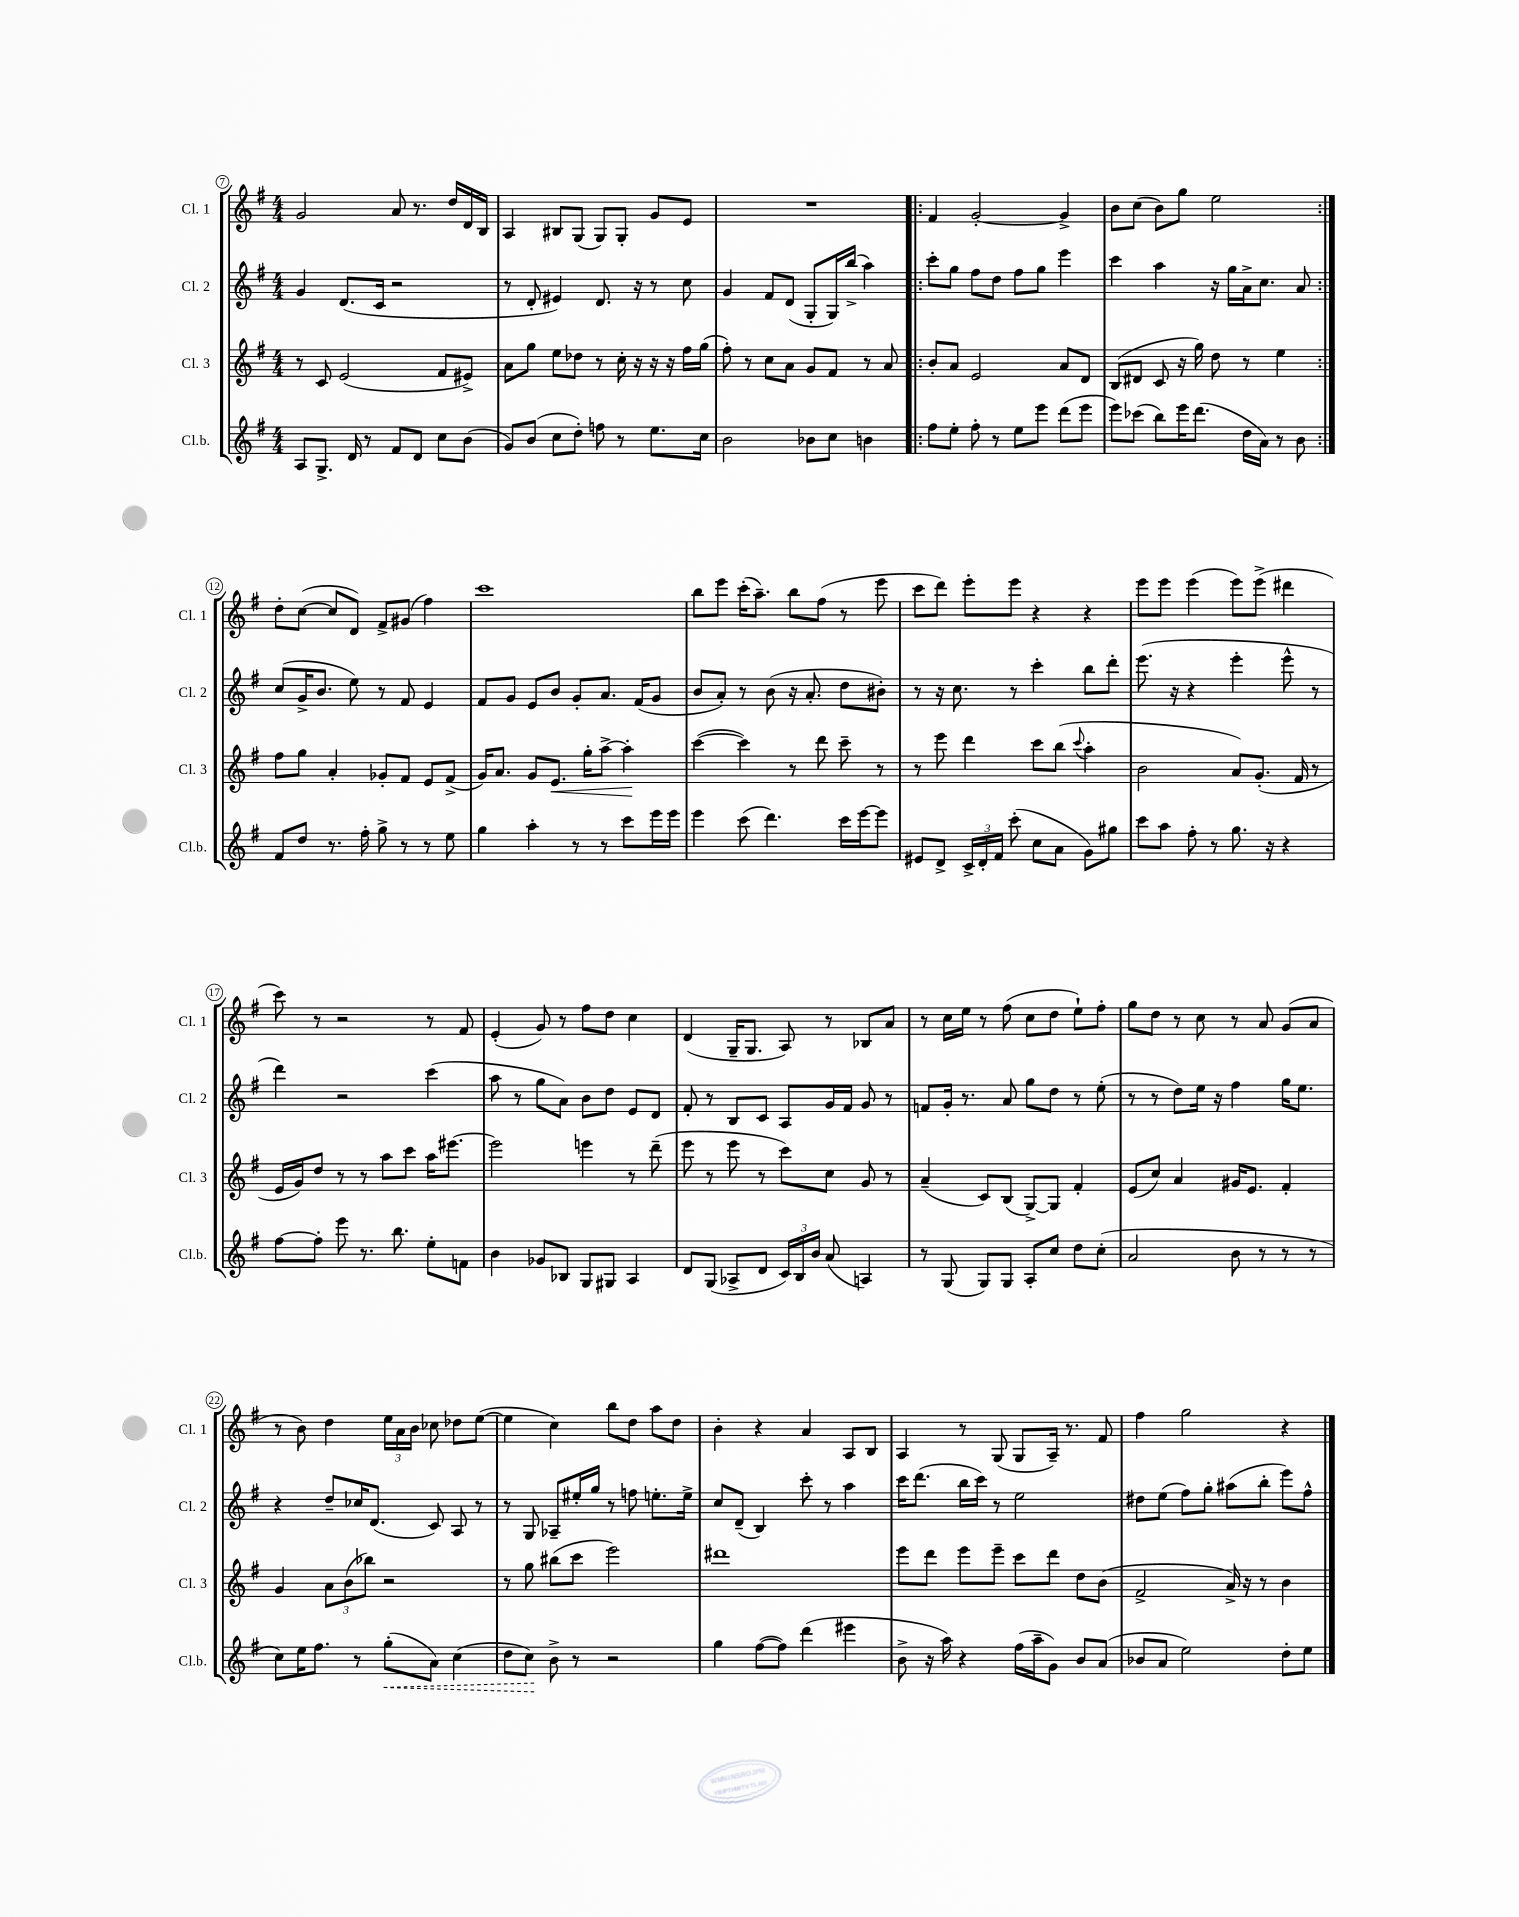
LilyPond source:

<<
\new StaffGroup <<
\new Staff = "s0" \with { instrumentName = "Cl. 1" shortInstrumentName = "Cl. 1" } {
    \clef treble \key g \major \numericTimeSignature \time 4/4
    \autoBeamOff g'2 a'8 r8. d''16[ d'16 b16] |
    a4 bis8[ g8]( g8[) g8]-. g'8[ e'8] |
    R1 |
    \repeat volta 2 { fis'4 g'2~-. g'4-> |
    b'8[ c''8]( b'8[) g''8] e''2 | }
    d''8[-. c''8]~( c''8[ d'8]) fis'8[-> gis'8]( fis''4) |
    c'''1 |
    b''8[ e'''8] c'''16[-.( a''8.]--) b''8[ fis''8]( r8 e'''8 |
    c'''8[ d'''8]) e'''8[-. e'''8] r4 r4 |
    e'''8[ e'''8] e'''4( e'''8[) e'''8]->( dis'''4 |
    c'''8) r8 r2 r8 fis'8 |
    e'4-.( g'8) r8 fis''8[ d''8] c''4 |
    d'4( g16[-- g8.] a8) r8 bes8[ a'8] |
    r8 c''16[ e''16] r8 fis''8( c''8[ d''8] e''8[-!) fis''8]-. |
    g''8[ d''8] r8 c''8 r8 a'8 g'8[( a'8] |
    r8 b'8) d''4 \tuplet 3/2 { e''16[ a'16 b'16] } ces''8 des''8[ e''8]~( |
    e''4 c''4) b''8[ d''8] a''8[ d''8] |
    b'4-. r4 a'4 a8[ b8] |
    a4 r8 g8( g8[ a16]--) r8. fis'8 |
    fis''4 g''2 r4 \bar "|." |
}
\new Staff = "s1" \with { instrumentName = "Cl. 2" shortInstrumentName = "Cl. 2" } {
    \clef treble \key g \major \numericTimeSignature \time 4/4
    \autoBeamOff g'4 d'8.[( c'16] r2 |
    r8 d'8-. eis'4) d'8. r16 r8 c''8 |
    g'4 fis'8[ d'8]( g8[-. g16) b''16]->( a''4) |
    \repeat volta 2 { c'''8[-. g''8] fis''8[ d''8] fis''8[ g''8] e'''4 |
    c'''4 a''4 r16 g''16[ a'16-> c''8.] a'8 | }
    c''8[( g'16-> b'8.] e''8) r8 fis'8 e'4 |
    fis'8[ g'8] e'8[ b'8] g'8[-. a'8.] fis'16[( g'8] |
    b'8[ a'8]-.) r8 b'8( r16 a'8.-. d''8[ bis'8]-.) |
    r8 r16 c''8. r8 c'''4-. b''8[ d'''8]-. |
    e'''8.( r16 r4 e'''4-. e'''8-^ r8 |
    d'''4) r2 c'''4( |
    a''8 r8 g''8[ a'8]) b'8[ d''8] e'8[ d'8] |
    fis'8-. r8 b8[ c'8] a8[ g'16 fis'16] g'8 r8 |
    f'8[ g'16]-. r8. a'8 g''8[ d''8] r8 e''8-.( |
    r8 r8 d''8[) e''16] r16 fis''4 g''16[ e''8.] |
    r4 d''8[-- ces''16 d'8.]( c'8) a8 r8 |
    r8 g8 aes8[-- eis''16-. g''16] r8 f''8 e''8.[-. e''16]-> |
    c''8[ d'8]--( b4) c'''8-. r8 a''4 |
    c'''16[ d'''8.]( b''16[ c'''16]) r8 e''2 |
    dis''8[ e''8]( fis''8[) g''8]-. ais''8[( b''8]-. e'''8[) fis''8]-^ \bar "|." |
}
\new Staff = "s2" \with { instrumentName = "Cl. 3" shortInstrumentName = "Cl. 3" } {
    \clef treble \key g \major \numericTimeSignature \time 4/4
    \autoBeamOff r8 c'8 e'2( fis'8[ eis'8]->) |
    a'8[ g''8] e''8[ des''8] r8 c''16-. r16 r16 r16 fis''16[ g''16]( |
    fis''8-.) r8 c''8[ a'8] g'8[ fis'8] r8 a'8 |
    \repeat volta 2 { b'8[-. a'8] e'2 a'8[ d'8] |
    b8[( dis'8] c'8 r16 g''16) d''8 r8 e''4 | }
    fis''8[ g''8] a'4-. ges'8[-. fis'8] e'8[ fis'8]->( |
    g'16[) a'8.] g'8[ e'8.]\< g''16[-. a''8]~-> a''4-.\! |
    c'''4~( c'''4) r8 d'''8 c'''8-- r8 |
    r8 e'''8 d'''4 c'''8[ b''8]( \appoggiatura { c'''8 } a''4-. |
    b'2 a'8[) g'8.]-.( fis'16 r8 |
    e'16[ g'16) d''8] r8 r8 a''8[ c'''8] a''16[ eis'''8.]~ |
    eis'''2 e'''4 r8 d'''8--( |
    e'''8 r8 e'''8 r8 c'''8[) c''8] g'8 r8 |
    a'4--( c'8[) b8]( g8[~->) g8] fis'4-. |
    e'8[( c''8]) a'4 gis'16[ e'8.] fis'4-. |
    g'4 \tuplet 3/2 { a'8[ b'8( bes''8]) } r2 |
    r8 g''8 bis''8[( c'''8] e'''2) |
    dis'''1 |
    e'''8[ d'''8] e'''8[ e'''8]-- c'''8[ d'''8] d''8[ b'8]( |
    fis'2-> a'16->) r16 r8 b'4 \bar "|." |
}
\new Staff = "s3" \with { instrumentName = "Cl.b." shortInstrumentName = "Cl.b." } {
    \clef treble \key g \major \numericTimeSignature \time 4/4
    \autoBeamOff a8[ g8.]-> d'16 r8 fis'8[ d'8] c''8[ b'8]( |
    g'8[) b'8]( c''8[ d''8]-.) f''8 r8 e''8.[ c''16] |
    b'2 bes'8[ c''8] b'4 |
    \repeat volta 2 { fis''8[ e''8]-. fis''8-. r8 e''8[ e'''8] d'''8[( e'''8] |
    e'''8[) ces'''8]( b''8[) e'''16 d'''8.]( d''16[ a'16]) r8 b'8 | }
    fis'8[ d''8] r8. fis''16-. g''8-> r8 r8 e''8 |
    g''4 a''4-. r8 r8 c'''8[ e'''16 e'''16] |
    e'''4 c'''8( d'''4.) c'''16[ e'''16~ e'''8] |
    eis'8[ d'8]-> \tuplet 3/2 { c'16[-> d'16-. fis'16] } c'''8-.( c''8[ a'8] g'8[) gis''8] |
    c'''8[ a''8] fis''8-. r8 g''8. r16 r4 |
    fis''8[~ fis''8]-. e'''8 r8. b''8. e''8[-. f'8] |
    b'4 ges'8[ bes8] g8[ gis8] a4 |
    d'8[ g8]( aes8[-> d'8] \tuplet 3/2 { c'16[) b16 b'16] } a'8( a4) |
    r8 g8( g8[) g8] a8[-. c''8] d''8[ c''8]-.( |
    a'2 b'8 r8 r8 r8 |
    c''8[) e''16 fis''8.] r8 \once \override Hairpin.style = #'dashed-line g''8[-.\<( a'8]) c''4( |
    d''8[ c''8]\!) b'8-> r8 r2 |
    g''4 fis''8[~( fis''8]) d'''4( eis'''4 |
    b'8-> r16 a''16) r4 fis''16[( a''16-- g'8]) b'8[ a'8]( |
    bes'8[ a'8] e''2) d''8[-. e''8] \bar "|." |
}
>>
>>
\layout { \context { \Score currentBarNumber = #7 \override BarNumber.stencil = #(make-stencil-circler 0.1 0.3 ly:text-interface::print) } }
